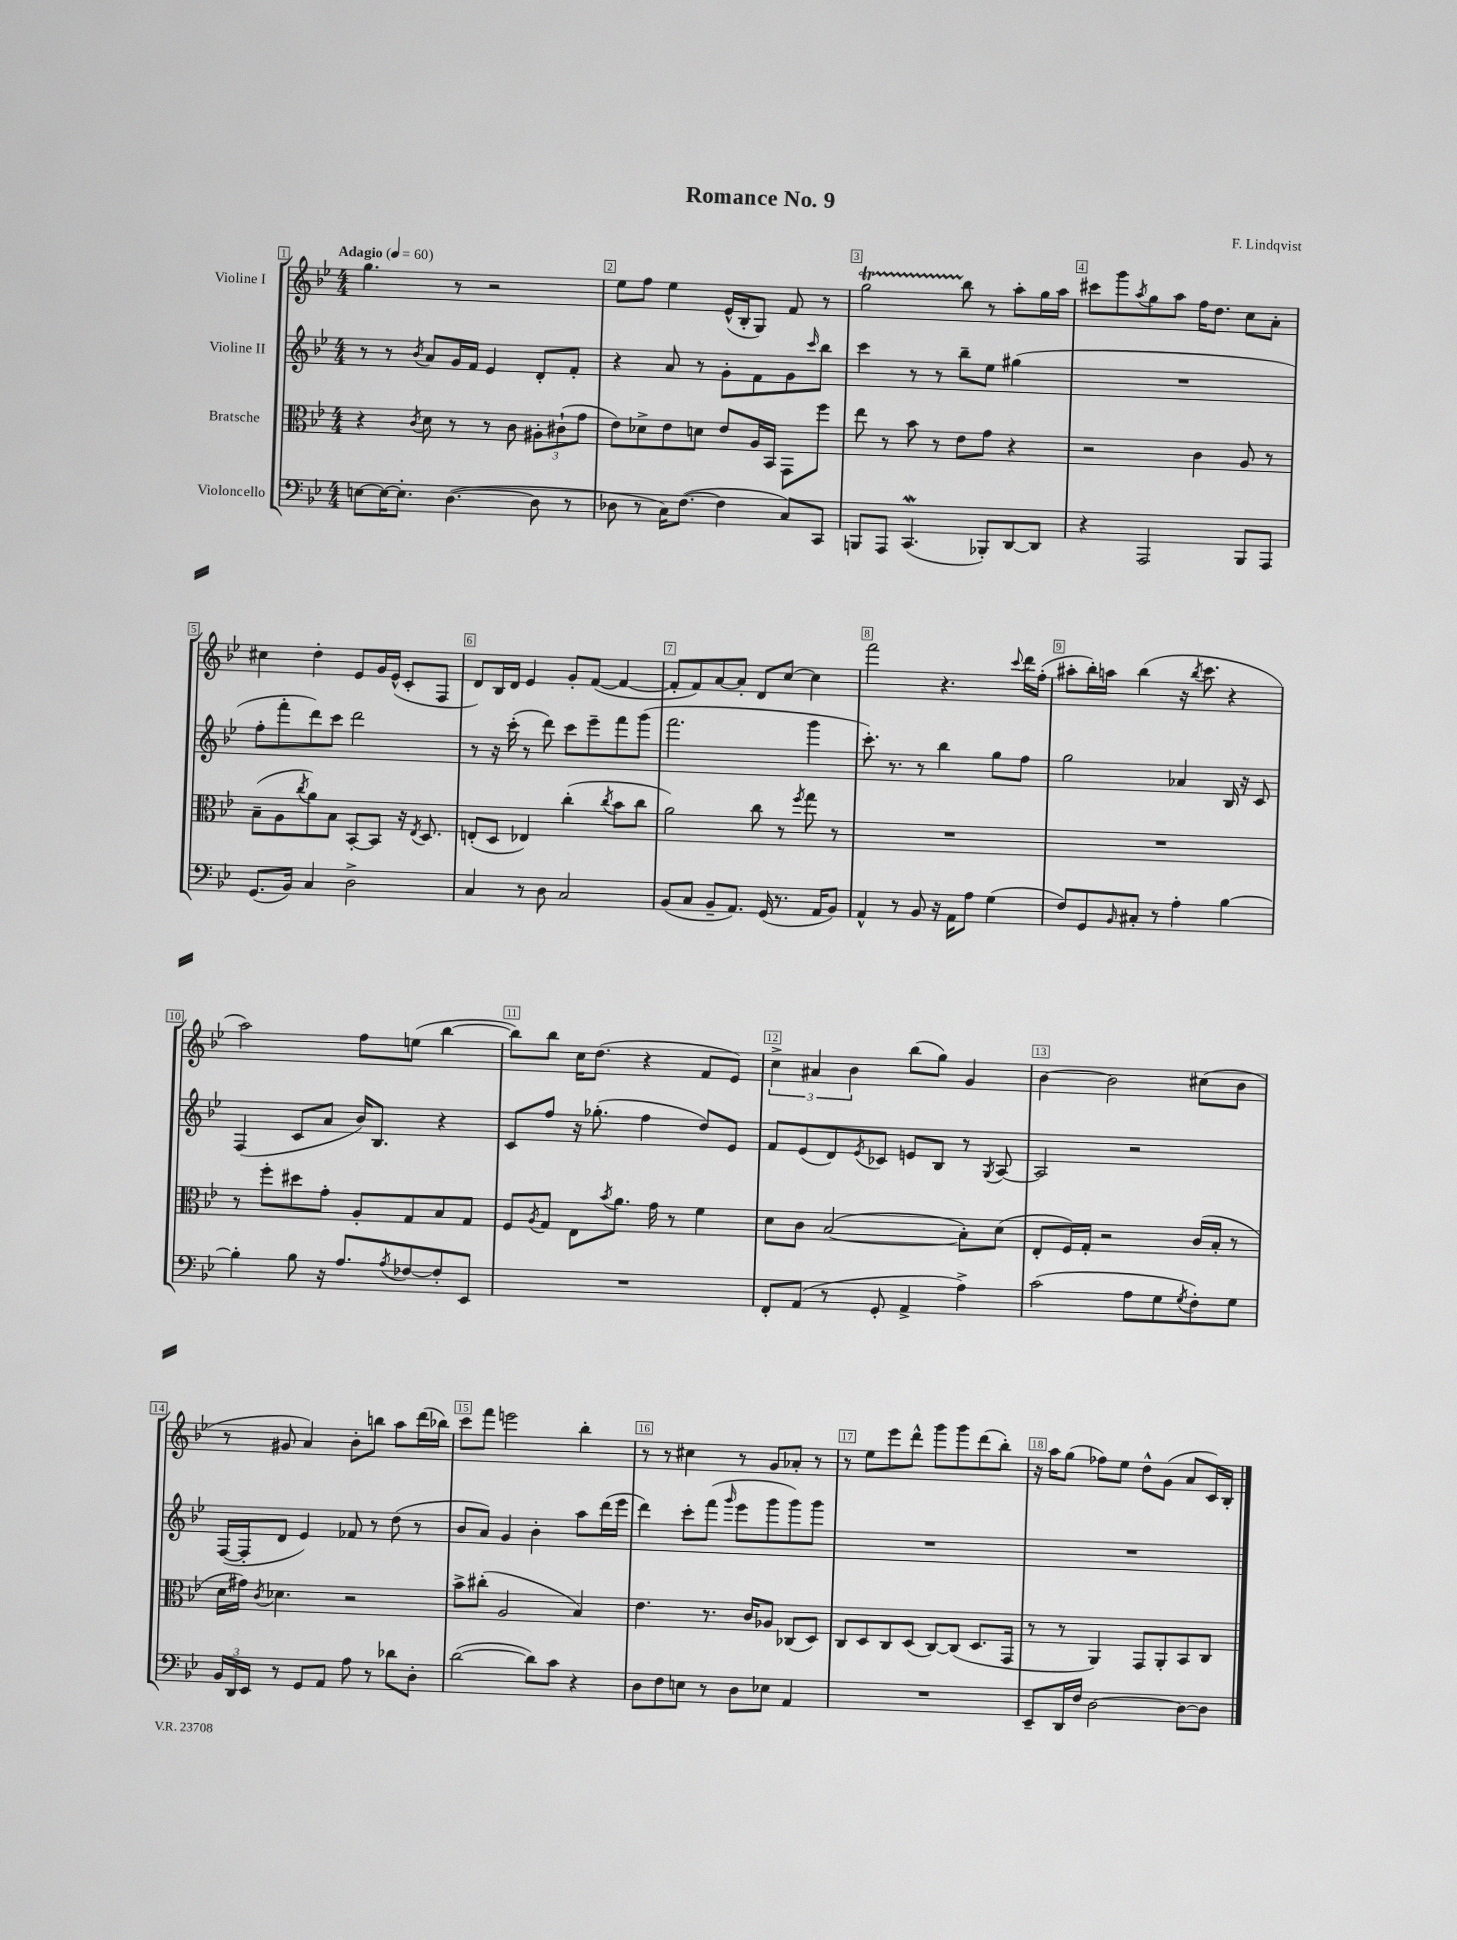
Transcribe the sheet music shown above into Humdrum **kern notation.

**kern	**kern	**kern	**kern
*part4	*part3	*part2	*part1
*staff4	*staff3	*staff2	*staff1
*I"Violoncello	*I"Bratsche	*I"Violine II	*I"Violine I
*clefF4	*clefC3	*clefG2	*clefG2
*k[b-e-]	*k[b-e-]	*k[b-e-]	*k[b-e-]
*M4/4	*M4/4	*M4/4	*M4/4
*MM60	*MM60	*MM60	*MM60
=1	=1	=1	=1
!	!	!	!LO:TX:a:B:t=Adagio
[8En\L	4r	8r	4.gg\
16E\K_	.	8r	.
8.E'\J]	.	.	.
.	8qc/	8qb-/	.
.	8d\	8a/L	.
([4.D\	8r	16g/L	8r
.	.	16f/JJ	.
.	8r	4e-/	2r
.	8c\	.	.
8D\]	12A#X'\L	8d'/L	.
.	(12c#X`\	.	.
8r	.	8f'/J	.
.	12g\J	.	.
=2	=2	=2	=2
8D-X\	8e-\L)	4r	8ee-\L
8r	8d-X^\	.	8ff\J
16C\KL)	8e-\	8a/	4ee-\
([8.F\J	.	.	.
.	8dn\J	8r	.
4F\]	8e-/L	8g'\L	(16e-^^/LL
.	.	.	16B-'/J
.	16A/L	8f\	8G/J)
.	16BB-/JJ	.	.
8C/L)	8GG\L	8g\	8f/
.	.	16qqccc/	.
8CC/J	8ff\J	8bb-\J	8r
=3	=3	=3	=3
8BBBn/L	8ee-\	4ccc\	2ggT\
8AAA/J	8r	.	.
(4.CCW/	8b-\	8r	.
.	8r	8r	.
.	8e-\L	8bb-~\L	8bb-\
8BBB-X'/L)	8g\J	8ee-\J	8r
[8DD/	4r	(4gg#X\	8aa'\L
8DD/J]	.	.	16gg\L
.	.	.	16aa\JJ
=4	=4	=4	=4
4r	2r	1r	8ccc#X\L
.	.	.	8ggg\
.	.	.	8qaa/
2AAA/	.	.	8gg\
.	.	.	8aa\J
.	4c\	.	16ff\KL
.	.	.	8.dd\J
8BBB-/L	8A/	.	8cc\L
8AAA/J	8r	.	8a'\J
!!LO:LB:g=z
=5	=5	=5	=5
(8.GG/L	(8B-~\L	8ff'\L	4cc#X\
.	8A\	8fff'\	.
16BB-/Jk)	.	.	.
.	8qcc/	.	.
4C/	8a\)	8ddd\)	4dd'\
.	8B-\J	8ccc\J	.
2D^\	[8BB-'/L	2ddd\	8e-/L
.	8BB-/J]	.	16g/L
.	.	.	(16e-^^/JJ
.	16r	.	8c'/L
.	8qE-/	.	.
.	8.D/	.	.
.	.	.	8F/J
=6	=6	=6	=6
4C/	(8En'/L	8r	8d/L)
.	8D/J	16r	16B-/L
.	.	(16ccc'\	16d/JJ
8r	4E-X/)	8r	4e-/
8D\	.	8ddd\)	.
2C/	(4cc'\	8ccc\L	8g'/L
.	.	8eee-~\	([8f/J
.	8qcc/	.	.
.	8b-\L	8fff\	4f/_
.	8cc\J	(8ggg\J	.
=7	=7	=7	=7
(8BB-/L	2a\)	2.fff\	8f'/L]
8C/J	.	.	8f/)
8BB-~/L	.	.	[8a/
8.AA/J)	.	.	8a'/J]
.	8cc\	.	8d/L
(16GG/	.	.	.
8.r	8r	.	[8cc/J
.	8qff/	.	.
.	8gg\	4ggg\	4cc\]
16AA/KL	.	.	.
8BB-/J)	8r	.	.
=8	=8	=8	=8
4AA^^/	1r	8.ccc'\)	2fff\
.	.	8.r	.
8r	.	.	.
8BB-/	.	8r	.
16r	.	4bb-\	4.r
16AA\KL	.	.	.
8A\J	.	.	.
(4G\	.	8gg\L	.
.	.	.	8qqccc/
.	.	8ff\J	16ddd\LL
.	.	.	(16ff'\JJ
=9	=9	=9	=9
8F/L)	1r	2gg\	8aa#X'\L
8GG/	.	.	16bb-'\L)
.	.	.	16aan\JJ
16qqBB-/	.	.	.
8C#X'/J	.	.	(4bb-\
8r	.	.	.
4A'\	.	4a-X/	16r
.	.	.	8qbb-/
.	.	.	8.ccc\
[4B-\	.	16B-/	4r
.	.	16r	.
.	.	8c/	.
!!LO:LB:g=z
=10	=10	=10	=10
4B-'\]	8r	(4F/	2aa\)
.	8ff'\L	.	.
8B-\	8dd#X\	8c/L	.
16r	8g'\J	8a/J	.
8.A/L	.	.	.
.	8A'/L	16b-/KL)	8ff\L
.	.	8.B-/J	.
8qA/	.	.	.
[8F-X/	8G/	.	(8een\J
8F-'/]	8B-/	4r	[4bb-\
8EE-/J	8G/J	.	.
=11	=11	=11	=11
1r	8F/L	8c/L	8bb-\L])
.	8qA/	.	.
.	8G/J	8ff/J	8bb-\J
.	8E-\L	16r	16cc\KL
.	.	(8.gg-X'\	(8.dd\J
.	8qb-/	.	.
.	8.a\J	.	.
.	.	4ff\	4r
.	16g\	.	.
.	8r	.	.
.	4f\	8dd/L)	8f/L
.	.	8e-/J	8e-/J)
=12	=12	=12	=12
8FF'/L	8d\L	8f/L	6cc^\
(8AA/J	8c\J	(8e-/	.
.	.	.	6a#X/
8r	([2B-/	8d/)	.
.	.	.	6b-\
.	.	8qe-/	.
8GG'/	.	8c-X/J	.
4AA^/	.	8en/L	(8bb-\L
.	.	8B-/J	8gg\J)
4A^\)	8B-'\L])	8r	4g/
.	.	8qG/	.
.	(8d\J	[8A/	.
=13	=13	=13	=13
(2c\	8E-'/L	2A/]	[4b-\
.	16F/L)	.	.
.	16G'/JJ	.	.
.	2r	.	2b-\]
8A\L	.	2r	.
8G\	.	.	.
8qG/	.	.	.
8F'\)	(16c/LL	.	(8cc#X\L
.	16B-'/JJ	.	.
8G\J	8r	.	8b-\J
!!LO:LB:g=z
=14	=14	=14	=14
24BB-/LL	16d\LL	([16F/LL	8r
24DD/	.	.	.
.	16g#X\JJ)	16F'/J]	.
24EE-/JJ	.	.	.
.	8qc/	.	.
8r	4.d-X\	8d/J	8g#X/
8GG/L	.	4e-/)	4a/)
8AA/J	.	.	.
8A\	2r	8f-X/	8b-'\L
8r	.	8r	8bbn\J
8d-X\L	.	(8dd\	8aa\L
8D'\J	.	8r	(16ddd\L
.	.	.	16bb-X\JJ)
=15	=15	=15	=15
([2d\	8b-^\L	8b-/L	8ccc\L
.	(8cc#X'\J	8a/J)	8fff\J
.	2A/	4g/	2eeen\
8d\L])	.	4b-'\	.
8c\J	.	.	.
4r	4B-/)	8aa\L	4bb-'\
.	.	(16ddd\L	.
.	.	16eee-\JJ	.
=16	=16	=16	=16
8D\L	4.e-\	4ddd\)	8r
8F\	.	.	8r
8En\J	.	8ccc'\L	4cc#X\
8r	8.r	(8fff\J	.
.	.	16qqggg/	.
8D\L	.	8eee-\L	8r
.	16c/KL	.	.
8E-X\J	8A-X/J	8ggg\	8g/L
4AA/	(8C-X/L	8ggg\)	8a-X'/J
.	8D/J)	8ggg\J	8r
=17	=17	=17	=17
1r	8C/L	1r	8r
.	8D/	.	8ee-\L
.	8C/	.	8eee-\
.	(8D/J	.	8ddd^^\J
.	[8C/L)	.	8ggg\L
.	(8C/J]	.	8ggg\
.	8.D/L	.	(8ddd\
.	.	.	8bb-'\J)
.	16GG/Jk	.	.
=18	=18	=18	=18
8EE-~/L	8r	1r	16r
.	.	.	16aa\KL
16DD/L	8r	.	(8gg\J
16F/JJ	.	.	.
[2D\	4AA/)	.	8ff-X\L)
.	.	.	8ee-\J
.	8GG/L	.	8dd^^\L
.	8AA'/	.	(8g\J
8D\L_	8BB-/	.	8a/L
8D\J]	8C/J	.	16c/L)
.	.	.	16B-'/JJ
==	==	==	==
*-	*-	*-	*-
